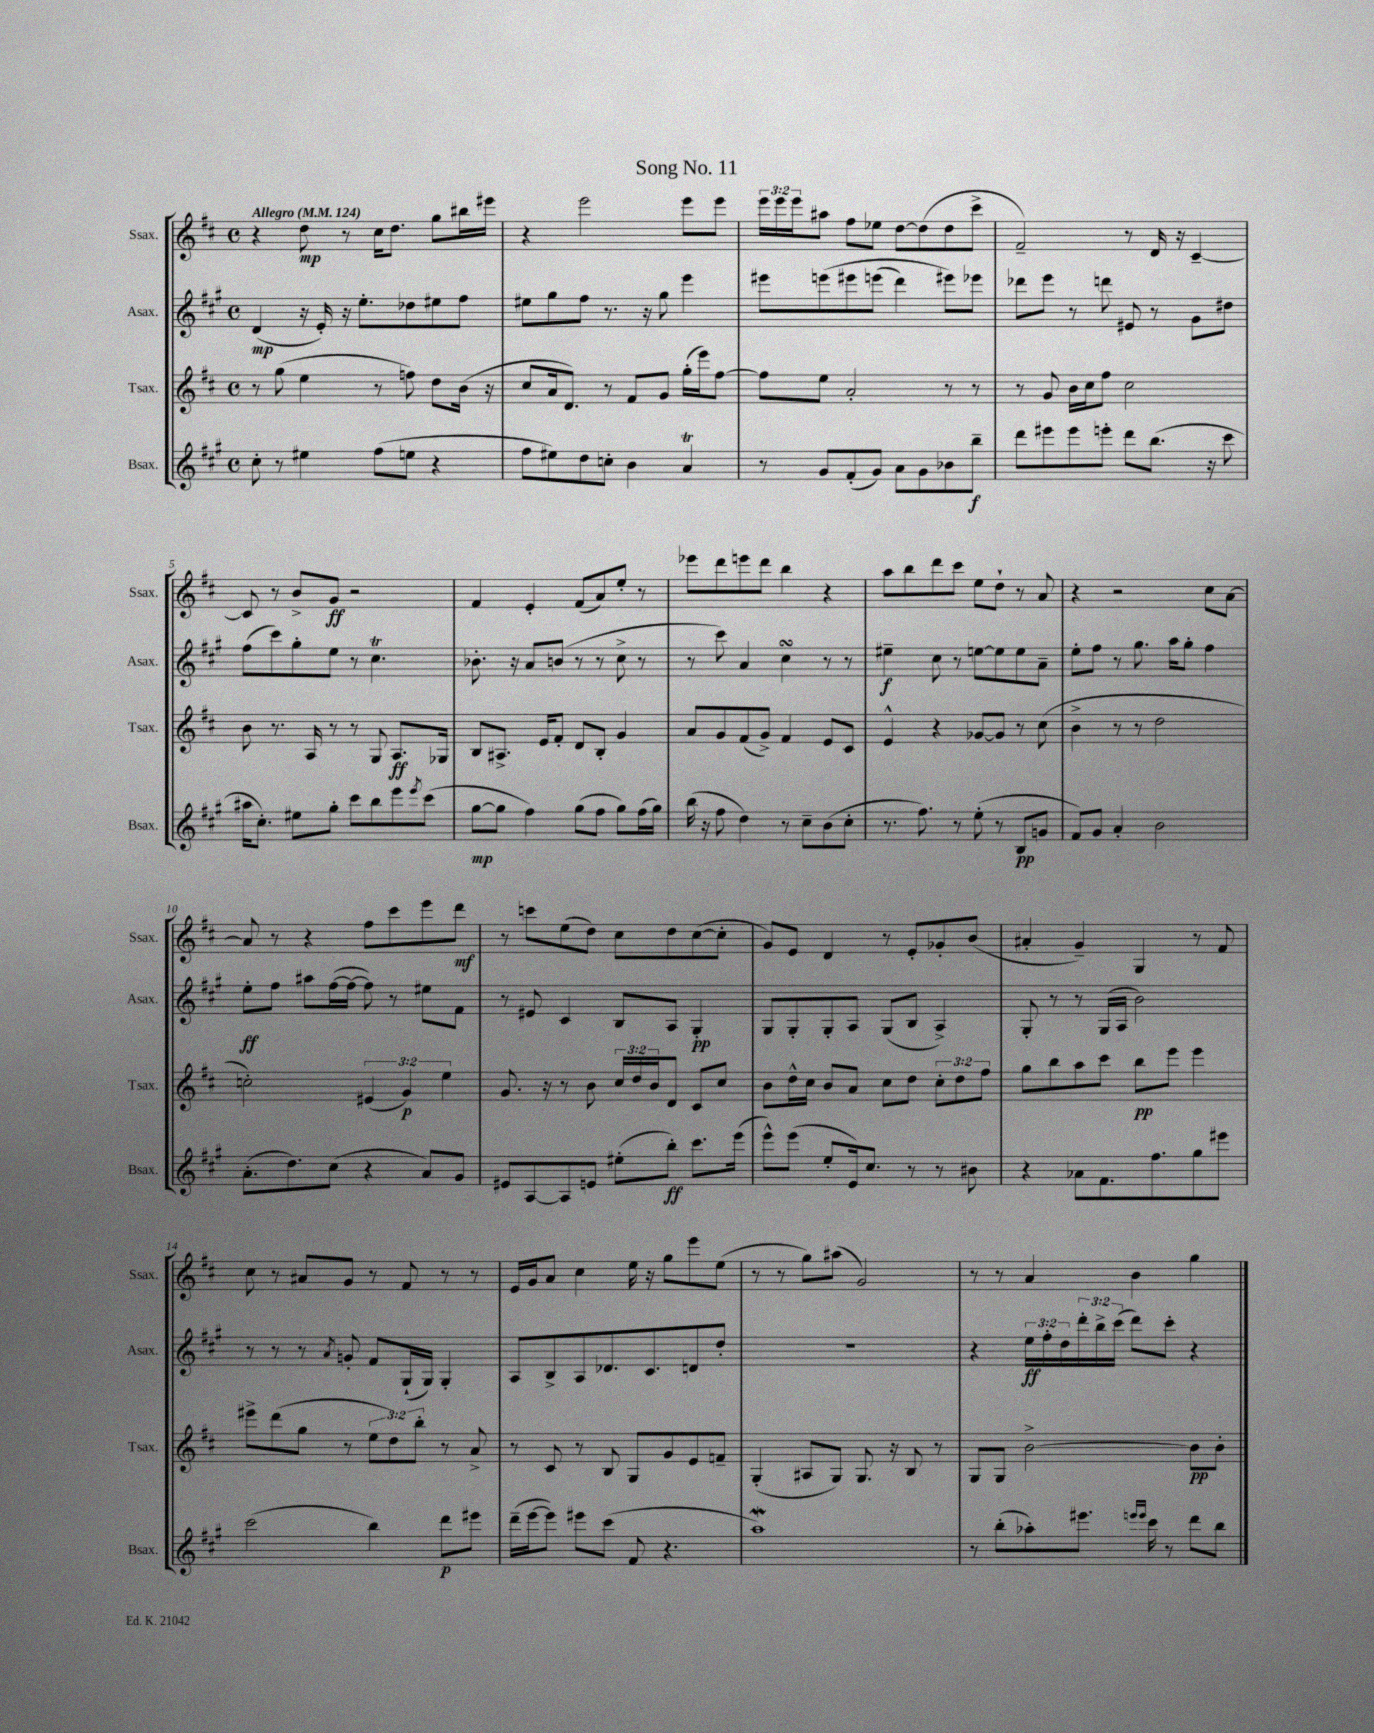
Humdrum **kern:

**kern	**dynam	**kern	**dynam	**kern	**dynam	**kern	**dynam
*part4	*part4	*part3	*part3	*part2	*part2	*part1	*part1
*staff4	*staff4	*staff3	*staff3	*staff2	*staff2	*staff1	*staff1
*I"Bsax.	*	*I"Tsax.	*	*I"Asax.	*	*I"Ssax.	*
*I'Bsax.	*	*I'Tsax.	*	*I'Asax.	*	*I'Ssax.	*
*clefG2	*	*clefG2	*	*clefG2	*	*clefG2	*
*k[f#c#g#]	*	*k[f#c#]	*	*k[f#c#g#]	*	*k[f#c#]	*
*M4/4	*	*M4/4	*	*M4/4	*	*M4/4	*
*met(c)	*	*met(c)	*	*met(c)	*	*met(c)	*
*MM124	*	*MM124	*	*MM124	*	*MM124	*
=1	=1	=1	=1	=1	=1	=1	=1
!	!	!	!	!	!	!LO:TX:a:B:t=Allegro	!
8cc#'\	.	8r	.	(4d/	mp	4r	.
8r	.	(8gg\	.	.	.	.	.
4ee#X\	.	4ee\	.	16r	.	8dd\	mp
.	.	.	.	16e'/)	.	.	.
.	.	.	.	16r	.	8r	.
.	.	.	.	8.ee'\L	.	.	.
(8ff#\L	.	8r	.	.	.	16cc#\KL	.
.	.	.	.	.	.	8.dd\J	.
8een\J	.	8ffn\)	.	8dd-X\	.	.	.
4r	.	8dd\L	.	8ee#X\	.	8gg\L	.
.	.	(16b\Jk	.	8ff#\J	.	16bb#X\L	.
.	.	16r	.	.	.	16eee#X\JJ	.
=2	=2	=2	=2	=2	=2	=2	=2
8ff#\L	.	8cc#/L	.	8ee#X\L	.	4r	.
8ee#X\)	.	16a/k	.	8gg#\	.	.	.
.	.	8.d/J)	.	.	.	.	.
8dd\	.	.	.	8ff#\J	.	2eee\	.
8ccn'\J	.	8r	.	8.r	.	.	.
4b\	.	8f#/L	.	.	.	.	.
.	.	.	.	16r	.	.	.
.	.	8g/J	.	8gg#\	.	.	.
4aT/	.	(16gg'\LL	.	4eee\	.	8eee\L	.
.	.	16eee\J)	.	.	.	.	.
.	.	[8ff#\J	.	.	.	8eee\J	.
=3	=3	=3	=3	=3	=3	=3	=3
8r	.	8ff#\L]	.	8eee#X\L	.	24eee\LL	.
.	.	.	.	.	.	24eee\	.
.	.	.	.	.	.	24eee\J	.
8g#/L	.	8ee\J	.	(8eeen\	.	8aa#X\J	.
(8f#'/	.	2a'/	.	8eee#X\	.	8ff#\L	.
8g#/J)	.	.	.	(8eeen\J	.	8ee-X\J	.
8a\L	.	.	.	4ddd\)	.	[8dd\L	.
8g#\	.	.	.	.	.	(8dd\]	.
8b-X\	.	8r	.	8eee#X\L)	.	8dd\	.
8bb~\J	f	8r	.	8eee-X\J	.	8ccc#^\J	.
=4	=4	=4	=4	=4	=4	=4	=4
8ddd\L	.	8r	.	8ddd-X\L	.	2f#~/)	.
8eee#X\	.	8g/	.	8eee\J	.	.	.
8eee#\	.	16b\LL	.	8r	.	.	.
.	.	16cc#\J	.	.	.	.	.
8eeen'\J	.	8ff#\J	.	8dddn\	.	.	.
8ddd\L	.	2cc#\	.	8e#X/	.	8r	.
(8.bb\J	.	.	.	8r	.	16d/	.
.	.	.	.	.	.	16r	.
.	.	.	.	8g#\L	.	[4c#~/	.
16r	.	.	.	.	.	.	.
8ccc#\	.	.	.	8dd#X\J	.	.	.
!!LO:LB:g=z
=5	=5	=5	=5	=5	=5	=5	=5
16aa#X\KL	.	8b\	.	(8ff#\L	.	8c#/]	.
8.cc#'\J)	.	.	.	.	.	.	.
.	.	8.r	.	8ccc#\)	.	8r	.
8ee#X\L	.	.	.	8gg#'\	.	8b^/L	.
.	.	16A/	.	.	.	.	.
8gg#'\J	.	8r	.	8ee\J	.	8g/J	ff
8ccc#\L	.	8r	.	8r	.	2r	.
8bb\	.	8G/	.	4.cc#t\	.	.	.
8eee\	.	8.A/L	ff	.	.	.	.
8qeee/	.	.	.	.	.	.	.
(8ccc#\J	.	.	.	.	.	.	.
.	.	16G-X/Jk	.	.	.	.	.
=6	=6	=6	=6	=6	=6	=6	=6
[8gg#\L	mp	8B/L	.	8.b-X'\	.	4f#/	.
8gg#\J]	.	8.A#X^/J	.	.	.	.	.
.	.	.	.	16r	.	.	.
4ff#\)	.	.	.	8a/L	.	4e'/	.
.	.	16e/KL	.	.	.	.	.
.	.	8f#'/J	.	(8bn/J	.	.	.
(8gg#\L	.	8d/L	.	8r	.	(8f#/L	.
8ff#\J	.	8B'/J	.	8r	.	8a/)	.
8gg#\L)	.	4g/	.	8cc#^\	.	8ee'/J	.
(16ff#\L	.	.	.	8r	.	8r	.
16gg#\JJ)	.	.	.	.	.	.	.
=7	=7	=7	=7	=7	=7	=7	=7
(16bb\	.	8a/L	.	8r	.	8eee-X\L	.
16r	.	.	.	.	.	.	.
8ff#\	.	8g/	.	8ccc#\)	.	8ddd\	.
4dd\)	.	(8f#/	.	4a/	.	8eeen\	.
.	.	8g^/J)	.	.	.	8ddd\J	.
8r	.	4f#/	.	4cc#sSsS\	.	4bb\	.
8cc#~\L	.	.	.	.	.	.	.
(8b\	.	8e/L	.	8r	.	4r	.
8cc#'\J	.	8c#/J	.	8r	.	.	.
=8	=8	=8	=8	=8	=8	=8	=8
8.r	.	4e^^/	.	4ee#X~\	f	8aa\L	.
.	.	.	.	.	.	8bb\	.
8.ff#\)	.	.	.	.	.	.	.
.	.	4r	.	8cc#\	.	8ddd\	.
8r	.	.	.	8r	.	8ccc#\J	.
(8ee'\	.	[8g-X/L	.	[8een\L	.	8ee\L	.
8r	.	8g-/J]	.	8ee\]	.	8dd`\J	.
8B/L	pp	8r	.	8ee\	.	8r	.
8gn/J	.	(8cc#\	.	8a~\J	.	8a/	.
=9	=9	=9	=9	=9	=9	=9	=9
8f#/L)	.	4b^\	.	8ee'\L	.	4r	.
8g#/J	.	.	.	8ff#\J	.	.	.
4a'/	.	8r	.	8r	.	2r	.
.	.	8r	.	8.gg#\	.	.	.
2b\	.	2dd\	.	.	.	.	.
.	.	.	.	16aa\KL	.	.	.
.	.	.	.	8gg#'\J	.	.	.
.	.	.	.	4ff#\	.	8cc#\L	.
.	.	.	.	.	.	[8a\J	.
!!LO:LB:g=z
=10	=10	=10	=10	=10	=10	=10	=10
(8.a'\L	.	2ccn'\)	.	8ee'\L	ff	8a/]	.
.	.	.	.	8ff#\J	.	8r	.
8.dd\)	.	.	.	.	.	.	.
.	.	.	.	8aa#X\L	.	4r	.
(8cc#\J	.	.	.	([16ff#\L	.	.	.
.	.	.	.	16ff#\JJ_	.	.	.
4r	.	(6e#X/	.	8ff#\])	.	8ff#\L	.
.	.	.	.	8r	.	8ccc#\	.
.	.	6g/)	p	.	.	.	.
8a/L)	.	.	.	8ee#X\L	.	8eee\	.
.	.	6ee\	.	.	.	.	.
8g#/J	.	.	.	8f#\J	.	8ddd\J	mf
=11	=11	=11	=11	=11	=11	=11	=11
8e#X/L	.	8.g/	.	8r	.	8r	.
[8A/	.	.	.	8e#X/	.	8cccn\L	.
.	.	16r	.	.	.	.	.
8A/]	.	8r	.	4c#/	.	(8ee\	.
8en/J	.	8b\	.	.	.	8dd\J)	.
(8ee#X'\L	.	24cc#/LL	.	8B/L	.	8cc#\L	.
.	.	24dd/	.	.	.	.	.
.	.	24b/J	.	.	.	.	.
8bb'\J)	ff	8d/J	.	8A/J	.	8dd\	.
8.ccc#\L	.	8c#/L	.	4G#'/	pp	([8cc#\	.
.	.	8cc#/J	.	.	.	8cc#'\J]	.
(16eee\Jk	.	.	.	.	.	.	.
=12	=12	=12	=12	=12	=12	=12	=12
8eee^^\L)	.	8b\L	.	8G#/L	.	8g/L)	.
(8eee\J	.	16dd^^\L	.	8G#'/	.	8e/J	.
.	.	16cc#\JJ	.	.	.	.	.
8ee'/L	.	8b/L	.	8G#'/	.	4d/	.
16e/k)	.	8a/J	.	8A/J	.	.	.
8.cc#/J	.	.	.	.	.	.	.
.	.	8cc#\L	.	(8G#/L	.	8r	.
8r	.	8dd\J	.	8B/J	.	8e'/L	.
8r	.	12cc#'\L	.	4A^/)	.	8g-X'/	.
.	.	12dd\	.	.	.	.	.
8b#X\	.	.	.	.	.	(8b/J	.
.	.	12ff#\J	.	.	.	.	.
=13	=13	=13	=13	=13	=13	=13	=13
4r	.	8gg\L	.	8G#'/	.	4a#X'/	.
.	.	8bb\	.	8r	.	.	.
8a-X\L	.	8aa\	.	8r	.	4g~/)	.
8.f#\	.	8ccc#\J	.	(16G#/LL	.	.	.
.	.	.	.	16A/JJ	.	.	.
.	.	8bb\L	pp	2b\)	.	4G/	.
8.ff#\	.	.	.	.	.	.	.
.	.	8eee\J	.	.	.	.	.
8gg#\	.	4eee\	.	.	.	8r	.
8eee#X\J	.	.	.	.	.	8f#/	.
!!LO:LB:g=z
=14	=14	=14	=14	=14	=14	=14	=14
(2ccc#\	.	8eee#X^\L	.	8r	.	8cc#\	.
.	.	(8ddd\	.	8r	.	8r	.
.	.	8gg\J	.	8r	.	8a#X/L	.
.	.	.	.	8qa/	.	.	.
.	.	8r	.	8gn'/	.	8g/J	.
4bb\)	.	12ee\L	.	8f#/L	.	8r	.
.	.	12dd\)	.	.	.	.	.
.	.	.	.	(16G#`/L	.	8f#/	.
.	.	12bb'\J	.	.	.	.	.
.	.	.	.	16G#/JJ)	.	.	.
8ddd\L	p	8r	.	4G#'/	.	8r	.
8eee#X\J	.	8a^/	.	.	.	8r	.
=15	=15	=15	=15	=15	=15	=15	=15
(16ddd~\LL	.	8r	.	8A/L	.	16e/LL	.
[16eee\J	.	.	.	.	.	16g/J	.
8eee\J])	.	8c#/	.	8B^/	.	8a/J	.
8eee#X\L	.	8r	.	8A/	.	4cc#\	.
(8ccc#\J	.	8B/	.	8.d-X/	.	.	.
8f#/	.	8G/L	.	.	.	16ee\	.
.	.	.	.	8.c#/	.	16r	.
4.r	.	8g/	.	.	.	8gg\L	.
.	.	8e/	.	8dn/	.	8eee\	.
.	.	8fn~/J	.	8dd'/J	.	(8ee\J	.
=16	=16	=16	=16	=16	=16	=16	=16
1aaw)	.	(4G'/	.	1r	.	8r	.
.	.	.	.	.	.	8r	.
.	.	8A#X/L	.	.	.	8gg\L)	.
.	.	8G/J)	.	.	.	(8aa#X\J	.
.	.	8.G/	.	.	.	2g/)	.
.	.	16r	.	.	.	.	.
.	.	8B/	.	.	.	.	.
.	.	8r	.	.	.	.	.
=17	=17	=17	=17	=17	=17	=17	=17
8r	.	8G/L	.	4r	.	8r	.
(8bb'\L	.	8G/J	.	.	.	8r	.
8aa-X'\)	.	[2b^\	.	24ee\LL	ff	4a/	.
.	.	.	.	24ff#'\	.	.	.
.	.	.	.	24dd\	.	.	.
8.eee#X\J	.	.	.	24ddd'\	.	.	.
.	.	.	.	24bb^\	.	.	.
.	.	.	.	(24ccc#\JJ	.	.	.
.	.	.	.	8ddd\L)	.	4b\	.
16qqeeen/LL	.	.	.	.	.	.	.
16qqeee/JJ	.	.	.	.	.	.	.
16ccc#\	.	.	.	.	.	.	.
8r	.	.	.	8ccc#'\J	.	.	.
8ddd\L	.	8b\L]	pp	4r	.	4gg\	.
8bb\J	.	8b'\J	.	.	.	.	.
==	==	==	==	==	==	==	==
*-	*-	*-	*-	*-	*-	*-	*-
